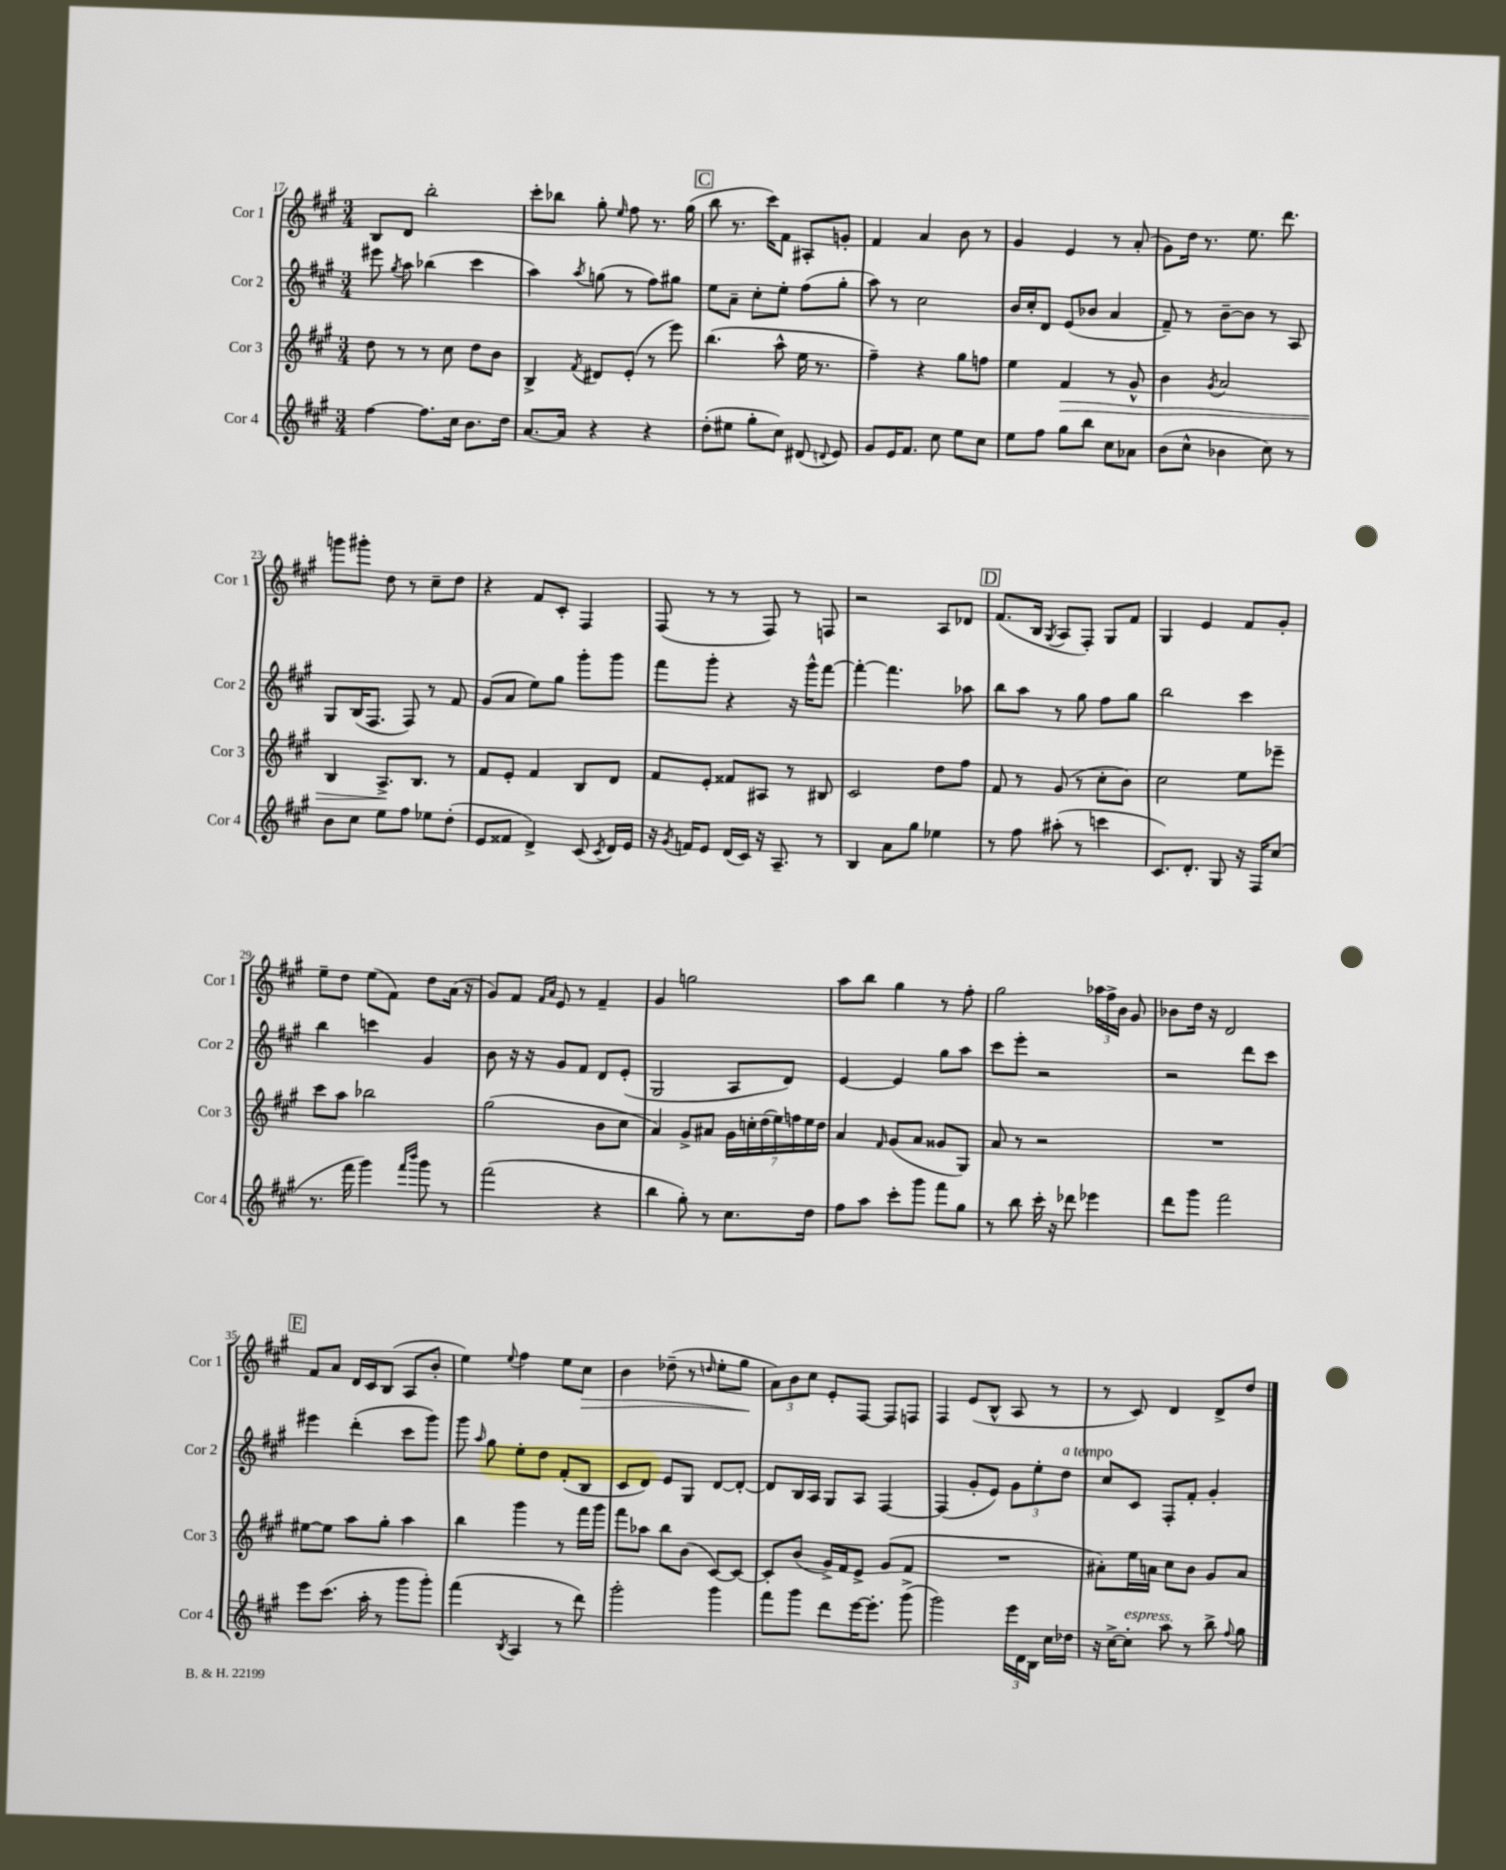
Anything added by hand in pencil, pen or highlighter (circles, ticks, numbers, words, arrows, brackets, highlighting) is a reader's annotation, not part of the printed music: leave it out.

**kern	**kern	**dynam	**kern	**kern	**dynam
*part4	*part3	*part3	*part2	*part1	*part1
*staff4	*staff3	*staff3	*staff2	*staff1	*staff1
*I"Cor 4	*I"Cor 3	*	*I"Cor 2	*I"Cor 1	*
*I'Cor 4	*I'Cor 3	*	*I'Cor 2	*I'Cor 1	*
*clefG2	*clefG2	*	*clefG2	*clefG2	*
*k[f#c#g#]	*k[f#c#g#]	*	*k[f#c#g#]	*k[f#c#g#]	*
*M3/4	*M3/4	*	*M3/4	*M3/4	*
=17	=17	=17	=17	=17	=17
[4ff#\	8dd\	.	8eee#X\	8B/L	.
.	.	.	8qgg#/	.	.
.	8r	.	8aa\	8d/J	.
8.ff#\L]	8r	.	(4bb-X\	2bb'\	.
.	8cc#\	.	.	.	.
16cc#\Jk	.	.	.	.	.
8.b\L	8dd\L	.	4ccc#\	.	.
.	8b\J	.	.	.	.
16dd\Jk	.	.	.	.	.
=18	=18	=18	=18	=18	=18
[8.a/L	4B^/	.	4aa\)	8ccc#'\L	.
.	.	.	.	8bb-X\J	.
16a/Jk]	.	.	.	.	.
.	8qf#/	.	8qaa/	.	.
4r	8d#X/L	.	(8ggn\	8gg#'\	.
.	.	.	.	16qqee/	.
.	(8e'/J	.	8r	8ff#\	.
4r	8r	.	8ff#\L)	8.r	.
.	8eee\)	.	8gg#X\J	.	.
.	.	.	.	(16gg#\	.
!!LO:REH:place=s1:t=C
=19	=19	=19	=19	=19	=19
(8dd'\L	(4.bb\	.	8ee\L	8bb\	.
8ee#X\J	.	.	8a~\J	8.r	.
8gg#'\L	.	.	8cc#'\L	.	.
.	.	.	.	16ccc#\KL)	.
8cc#\J)	8aa^^\	.	8ee'\J	8f#\J	.
(8d#X/	16ee\	.	(8ff#\L	8A#X'/L	.
.	8.r	.	.	.	.
8qqdn/	.	.	.	.	.
8e/)	.	.	8gg#'\J	8gn'/J	.
=20	=20	=20	=20	=20	=20
8g#/L	4ff#~\)	.	8aa\)	4f#/	.
16e/K	.	.	8r	.	.
8.f#/J	.	.	.	.	.
.	4r	.	2cc#\	4a/	.
8cc#\	.	.	.	.	.
8ee\L	8gg#\L	.	.	8b\	.
8cc#\J	8ffn\J	.	.	8r	.
=21	=21	=21	=21	=21	=21
8ee\L	4ee\	.	16b/LL	4g#/	.
.	.	.	16cc#'/J	.	.
8ff#\J	.	.	8d/J	.	.
!	!	!LO:HP:b	!	!	!
8gg#\L	4f#/	>	(8e/L	4e/	.
8bb\J	.	.	8b-X/J	.	.
8cc#\L	8r	.	4a/	8r	.
8a-X\J	8g#^^/	.	.	(8a'/	.
=22	=22	=22	=22	=22	=22
(8b\L	4b\	.	8f#~/)	8g#\L)	.
8cc#^^\J	.	.	8r	16dd\Jk	.
.	.	.	.	8.r	.
.	8qg#/	.	.	.	.
4b-X\	2a/	.	[8b~\L	.	.
.	.	.	8b\J]	8.ee\	.
8cc#\)	.	.	8r	.	.
.	.	.	.	8.ddd\	.
8r	.	.	8A/	.	.
!!LO:LB:g=z
=23	=23	=23	=23	=23	=23
8b\L	4B/	.	8G#/L	8gggn\L	.
8cc#\J	.	.	(16B/K	8ggg#X'\J	.
.	.	.	8.F#/J	.	.
8ee\L	8.A^/L	.	.	8dd\	.
8ff#\J	.	.	8F#/)	8r	.
.	8.B/J	]	.	.	.
8ee-X\L	.	.	8r	8cc#~\L	.
(8dd'\J	8r	.	8f#/	8dd\J	.
=24	=24	=24	=24	=24	=24
8e/L	8f#/L	.	(8g#/L	4r	.
8f##X/J	8e'/J	.	8a/J	.	.
4d^/)	4f#/	.	8ee\L)	8f#/L	.
.	.	.	8gg#\J	8c#'/J	.
(8c#/	8B/L	.	8ggg#'\L	4F#/	.
8qc#/	.	.	.	.	.
16d/LL)	8d/J	.	8ggg#\J	.	.
16e/JJ	.	.	.	.	.
=25	=25	=25	=25	=25	=25
16r	8f#/L	.	8fff#\L	(8F#/	.
8qg#/	.	.	.	.	.
16fn/KL	.	.	.	.	.
8e/J	8e'/J	.	8ggg#'\J	8r	.
(16d/LL	8f##X/L	.	4r	8r	.
16c#/JJ)	.	.	.	.	.
16r	8A#X/J	.	.	8F#/)	.
8.A~/	.	.	.	.	.
.	8r	.	16r	8r	.
.	.	.	16ggg#^^\KL	.	.
8r	8B#X/	.	[8fff#\J	8Fn/	.
=26	=26	=26	=26	=26	=26
4B/	2c#/	.	4fff#'\_	2r	.
8a\L	.	.	4.fff#\]	.	.
8gg#\J	.	.	.	.	.
4ee-X\	8dd\L	.	.	8A/L	.
.	8ff#\J	.	8aa-X\	8d-X/J	.
!!LO:REH:place=s1:t=D
=27	=27	=27	=27	=27	=27
8r	8f#/	.	8bb\L	(8.f#/L	.
8ff#\	8r	.	8aa\J	.	.
.	.	.	.	16B/Jk	.
.	.	.	.	8qG#/	.
(8aa#X'\	(8g#/	.	8r	8A/L	.
8r	8r	.	8gg#\	8F#'/J)	.
4cccn\	8cc#'\L	.	8ff#\L	8G#/L	.
.	8b\J)	.	8gg#\J	8f#/J	.
=28	=28	=28	=28	=28	=28
8.c#/L)	2cc#\	.	2bb\	4G#/	.
8.d'/J	.	.	.	.	.
.	.	.	.	4e/	.
8G#/	.	.	.	.	.
16r	8ee\L	.	4ccc#\	8f#/L	.
16F#/KL	.	.	.	.	.
(8cc#/J	8eee-X~\J	.	.	8g#'/J	.
!!LO:LB:g=z
=29	=29	=29	=29	=29	=29
8.r	8ccc#\L	.	4bb\	8ee~\L	.
.	8aa\J	.	.	8dd\J	.
16fff#\	.	.	.	.	.
4ggg#\)	2bb-X\	.	4cccn\	(8ee\L	.
.	.	.	.	8f#\J)	.
16qqfff#/LL	.	.	.	.	.
16qqbbb/JJ	.	.	.	.	.
8ggg#\	.	.	4g#/	8dd\L	.
8r	.	.	.	(16a\Jk	.
.	.	.	.	16r	.
=30	=30	=30	=30	=30	=30
(2fff#\	(2gg#\	.	8b\	8g#/L)	.
.	.	.	16r	8f#/J	.
.	.	.	16r	.	.
.	.	.	.	16qqf#/LL	.
.	.	.	.	16qqa/JJ	.
.	.	.	8g#/L	8e/	.
.	.	.	8f#/J	8r	.
4r	8b\L	.	8d/L	4f#~/	.
.	8cc#\J	.	(8e'/J	.	.
=31	=31	=31	=31	=31	=31
4bb\	4a/)	.	2G#/	4g#/	.
8gg#'\)	8g#^/L	.	.	2ggn\	.
8r	8a#X/J	.	.	.	.
8.cc#\L	28g#\LL	.	8A/L	.	.
.	28ccn'\	.	.	.	.
.	(28dd\	.	.	.	.
.	28ee\)	.	.	.	.
.	.	.	8d/J)	.	.
.	28ffn\	.	.	.	.
.	28ee\	.	.	.	.
16dd\Jk	.	.	.	.	.
.	28dd\JJ	.	.	.	.
=32	=32	=32	=32	=32	=32
8ff#\L	4a/	.	[4e/	8aa\L	.
8aa\J	.	.	.	8bb\J	.
.	16qqf#/	.	.	.	.
8ccc#'\L	(8g#/L	.	4e/]	4gg#\	.
8ggg#\J	8a/J	.	.	.	.
8fff#\L	8g##X/L	.	8gg#\L	8r	.
8gg#\J	8G#/J)	.	8aa\J	8ff#'\	.
=33	=33	=33	=33	=33	=33
8r	8a/	.	8ccc#\L	2gg#\	.
8bb\	8r	.	8eee'\J	.	.
16ccc#'\	2r	.	2r	.	.
16r	.	.	.	.	.
8ddd-X\	.	.	.	.	.
4eee-X\	.	.	.	24aa-X\LL	.
.	.	.	.	24ff#^\	.
.	.	.	.	24b\JJ	.
.	.	.	.	8g#/	.
=34	=34	=34	=34	=34	=34
8ddd\L	2.r	.	2r	8b-X\L	.
8ggg#\J	.	.	.	16dd\Jk	.
.	.	.	.	16r	.
2fff#\	.	.	.	2d/	.
.	.	.	8ddd\L	.	.
.	.	.	8ccc#\J	.	.
!!LO:LB:g=z
!!LO:REH:place=s1:t=E
=35	=35	=35	=35	=35	=35
8eee\L	[8ee#X\L	.	4eee#X\	8f#/L	.
(8.ccc#\J	8ee#\J]	.	.	8a/J	.
.	8aa\L	.	(4ddd'\	16d/LL	.
16aa'\	.	.	.	16c#/J	.
8r	8gg#'\J	.	.	(8B/J	.
8ggg#\L	4aa\	.	8ccc#\L	8A/L	.
8ggg#'\J)	.	.	8ggg#\J)	8b'/J	.
=36	=36	=36	=36	=36	=36
(4fff#\	4bb\	.	8ggg#\	4ee\)	.
.	.	.	16qqaa/	.	.
.	.	.	8gg#\	.	.
8qB/	.	.	.	8qqee/	.
4A/	4ggg#\	.	8ee'\L	4ff#\	.
.	.	.	8dd\J	.	.
8r	8r	.	(8f#'/L	8ee\L	.
!	!	!	!	!	!LO:HP:b
8ddd\)	16fff#\LL	.	8B/J	8cc#\J	>
.	16ggg#\JJ	.	.	.	.
=37	=37	=37	=37	=37	=37
2ggg#'\	8fff#\L	.	8c#/L	4b\	.
.	8aa-X\J	.	8d/J)	.	.
.	8bb\L	.	8e/L	(8dd-X~\	.
.	(8b\J	.	8G#/J	8r	.
.	.	.	.	16qqddn/	.
4ggg#\	[8c#/L)	.	[8d/L	8ee'\L	.
.	8c#/J_	.	8d'/J_	8gg#\J	.
.	.	.	.	.	]
=38	=38	=38	=38	=38	=38
8fff#\L	8c#'/L]	.	8d/L]	12a\L)	.
.	.	.	.	12b\	.
8ggg#\J	(8b/J	.	16B/L	.	.
.	.	.	.	12cc#\J	.
.	.	.	16A/JJ	.	.
8ddd\L	16g#^/LL)	.	8G#/L	8e'/L	.
.	16f#/J	.	.	.	.
[16eee\K	8e^/J	.	8A/J	[8F#/J	.
8.eee'\J]	.	.	.	.	.
.	(8g#/L	.	[4F#/	8F#/L]	.
(8ggg#^\	8f#/J	.	.	8Fn/J	.
=39	=39	=39	=39	=39	=39
2ggg#\)	2.r	.	(4F#/]	4F#/	.
.	.	.	8g#'/L	(8e/L	.
.	.	.	8e/J)	8B^^/J	.
24eee\LL	.	.	12g#\L	8A/	.
24d\	.	.	.	.	.
24B\JJ	.	.	12ee'\	.	.
16cc#\LL	.	.	.	8r	.
!	!	!	!LO:TX:a:i:t=a tempo	!	!
.	.	.	12dd\J	.	.
16dd-X\JJ	.	.	.	.	.
=40	=40	=40	=40	=40	=40
16r	8a#X'\L)	.	8cc#/L	8r	.
[16cc#^\KL	.	.	.	.	.
!LO:TX:a:i:t=espress.	!	!	!	!	!
8cc#'\J]	16ee\L	.	8c#/J	8c#/)	.
.	16an\JJ	.	.	.	.
8aa\	8cc#\L	.	8F#'/L	4d/	.
8r	8b\J	.	8f#'/J	.	.
8bb^\	8g#/L	.	4g#'/	8d^/L	.
8qqff#/	.	.	.	.	.
8gg#\	8a/J	.	.	8dd/J	.
==	==	==	==	==	==
*-	*-	*-	*-	*-	*-
